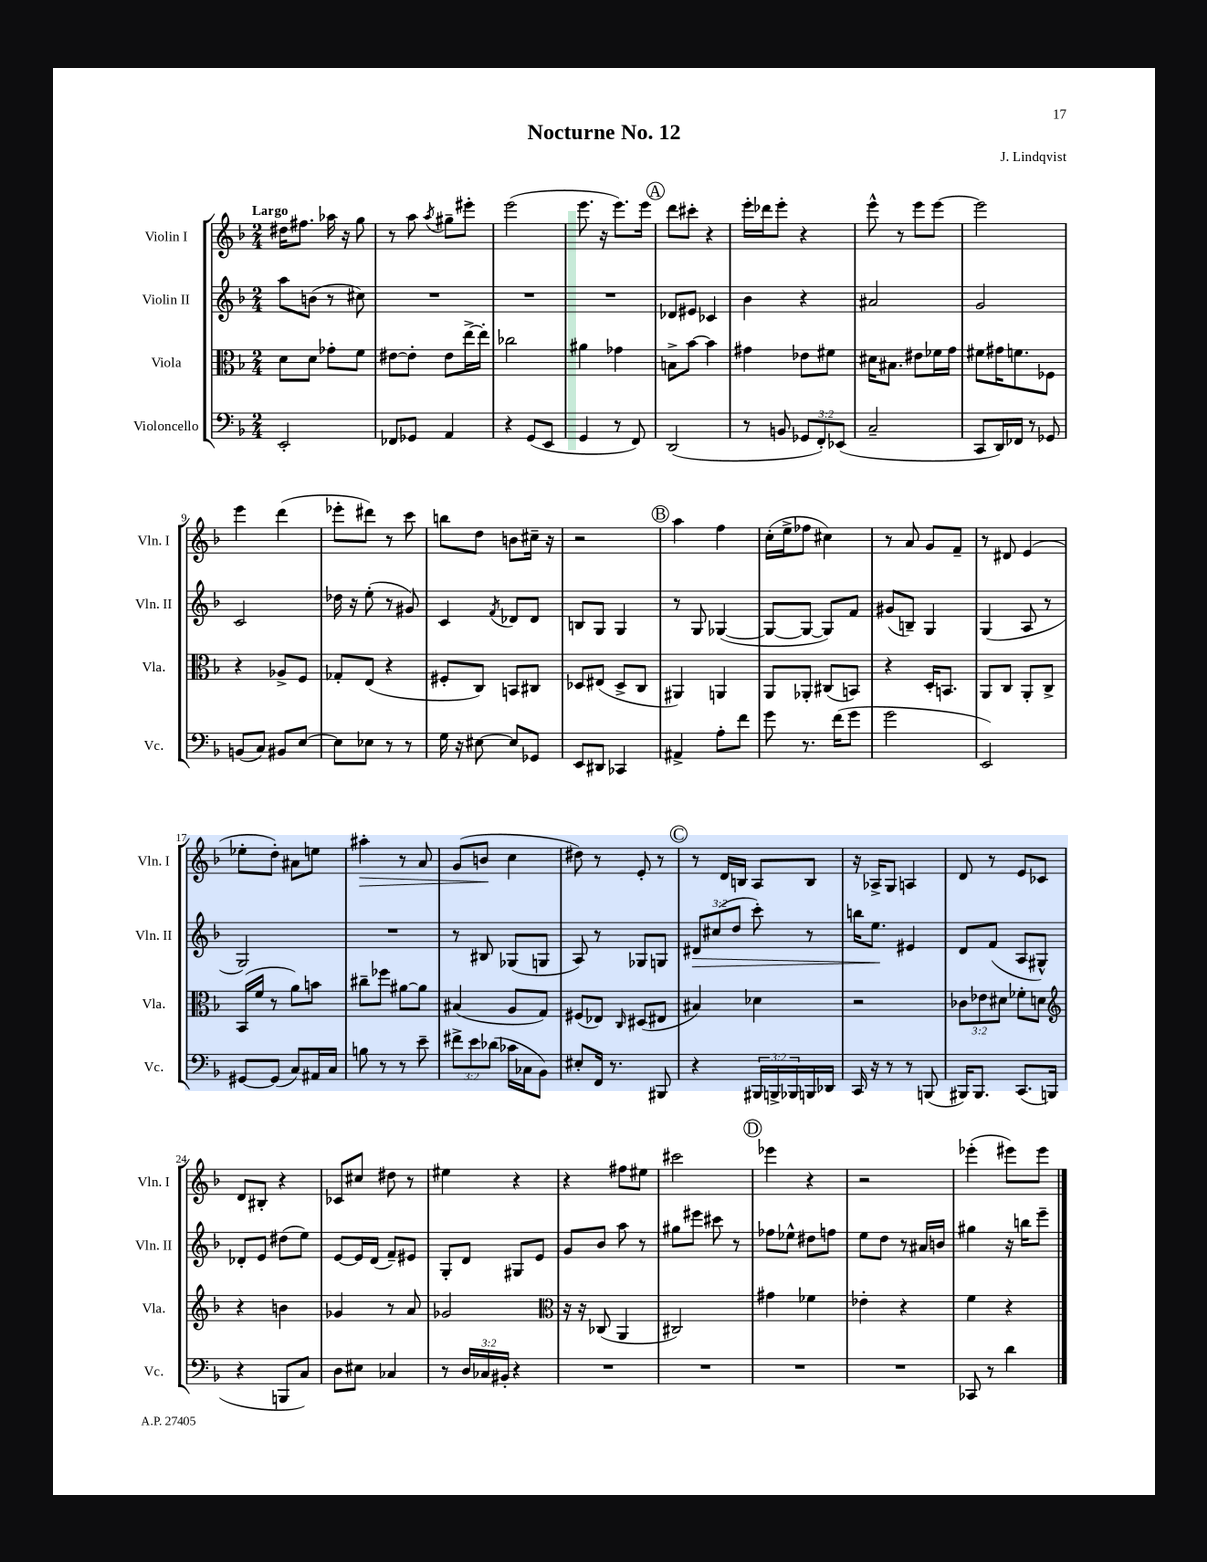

**kern	**kern	**kern	**dynam	**kern	**dynam
*part4	*part3	*part2	*part2	*part1	*part1
*staff4	*staff3	*staff2	*staff2	*staff1	*staff1
*I"Violoncello	*I"Viola	*I"Violin II	*	*I"Violin I	*
*I'Vc.	*I'Vla.	*I'Vln. II	*	*I'Vln. I	*
*clefF4	*clefC3	*clefG2	*	*clefG2	*
*k[b-]	*k[b-]	*k[b-]	*	*k[b-]	*
*M2/4	*M2/4	*M2/4	*	*M2/4	*
=1	=1	=1	=1	=1	=1
!	!	!	!	!LO:TX:a:B:t=Largo	!
2EE'/	8d\L	8aa\L	.	16dd#X\KL	.
.	.	.	.	8.ff#X\J	.
.	8d\J	(8bn\J	.	.	.
.	8g-X'\L	8r	.	16aa-X\	.
.	.	.	.	16r	.
.	8f\J	8cc#X\)	.	8gg\	.
=2	=2	=2	=2	=2	=2
8FF-X/L	[8e#X\L	2r	.	8r	.
8GG-X/J	8e#'\J]	.	.	8aa\	.
.	.	.	.	8qaa/	.
4AA/	8e#\L	.	.	8gg#X~\L	.
.	[16ee^\L	.	.	8eee#X'\J	.
.	16ee'\JJ]	.	.	.	.
=3	=3	=3	=3	=3	=3
4r	2cc-X\	2r	.	(2eee\	.
(8GG/L	.	.	.	.	.
8EE/J	.	.	.	.	.
=4	=4	=4	=4	=4	=4
4GG/	4a#X\	2r	.	8.eee\	.
.	.	.	.	16r	.
8r	4g-X\	.	.	8.eee\L)	.
8FF/)	.	.	.	.	.
.	.	.	.	16eee\Jk	.
!!LO:REH:place=s1:t=A
=5	=5	=5	=5	=5	=5
(2DD/	8Bn^\L	8d-X/L	.	8ddd\L	.
.	[8b-\J	8e#X/J	.	8ccc#X'\J	.
.	4b-\]	4c-X/	.	4r	.
=6	=6	=6	=6	=6	=6
8r	4g#X\	4b-\	.	16eee'\LL	.
.	.	.	.	16ddd-X\J	.
8BBn/	.	.	.	8eee'\J	.
12GG-X/L	8e-X\L	4r	.	4r	.
12FF'/)	.	.	.	.	.
.	8f#X\J	.	.	.	.
(12EE-X/J	.	.	.	.	.
=7	=7	=7	=7	=7	=7
2C~/	16d#X\KL	2a#X/	.	8eee^^\	.
.	8.B#X\J	.	.	.	.
.	.	.	.	8r	.
.	8e#X\L	.	.	8eee\L	.
.	16f-X\L	.	.	[8eee\J	.
.	16g\JJ	.	.	.	.
=8	=8	=8	=8	=8	=8
8CC/L	8f#X\L	2g/	.	2eee\]	.
16DD/L)	16g#X\K	.	.	.	.
16FF-X/JJ	8.fn\	.	.	.	.
8r	.	.	.	.	.
8GG-X/	8F-X\J	.	.	.	.
!!LO:LB:g=z
=9	=9	=9	=9	=9	=9
(8BBn/L	4r	2c/	.	4eee\	.
8C/J)	.	.	.	.	.
8BB#X/L	8A-X^/L	.	.	(4ddd\	.
[8E/J	8F/J	.	.	.	.
=10	=10	=10	=10	=10	=10
8E\L]	8G-X'/L	16dd-X\	.	8eee-X'\L	.
.	.	16r	.	.	.
8E-X\J	(8E/J	(8ee'\	.	8ddd#X\J)	.
8r	4r	8r	.	8r	.
8r	.	8g#X/)	.	8ccc\	.
=11	=11	=11	=11	=11	=11
16G\	8F#X'/L	4c/	.	8bbn\L	.
16r	.	.	.	.	.
[8E#X\	8C/J)	.	.	8dd\J	.
.	.	8qf/	.	.	.
8E#/L]	8BBn/L	8d-X/L	.	8bn\L	.
8GG-X/J	8C#X/J	8d-/J	.	16cc#X~\Jk	.
.	.	.	.	16r	.
=12	=12	=12	=12	=12	=12
8EE/L	8D-X/L	8Bn/L	.	2r	.
8DD#X/J	(8E#X/J	8G/J	.	.	.
4CC-X/	8D-^/L	4G/	.	.	.
.	8C/J	.	.	.	.
!!LO:REH:place=s1:t=B
=13	=13	=13	=13	=13	=13
4AA#X^/	4AA#X/)	8r	.	4aa\	.
.	.	8G/	.	.	.
8A'\L	4AAn/	([4G-X/	.	4ff\	.
8f\J	.	.	.	.	.
=14	=14	=14	=14	=14	=14
8g\	8AA/L	8G-/L_	.	(16cc'\LL	.
.	.	.	.	16ee^\J	.
8.r	8AA-X'/J	8G-/J_	.	8ff-X\J	.
.	(8C#X/L	8G-/L])	.	4cc#X\)	.
(16f\KL	.	.	.	.	.
8g\J	8BBn/J)	8f/J	.	.	.
=15	=15	=15	=15	=15	=15
2g\	4r	(8g#X/L	.	8r	.
.	.	8Bn~/J)	.	8a/	.
.	16D'/KL	4G/	.	8g/L	.
.	8.BBn/J	.	.	.	.
.	.	.	.	8f~/J	.
=16	=16	=16	=16	=16	=16
2EE/)	8AA/L	(4G/	.	8r	.
.	8C/J	.	.	8d#X/	.
.	8AA'/L	8A/	.	(4e/	.
.	8C^/J	8r	.	.	.
!!LO:LB:g=z
=17	=17	=17	=17	=17	=17
[8GG#X/L	(16BB-/LL	2G/)	.	8ee-X'\L	.
.	16f/JJ	.	.	.	.
(8GG#/J]	8r	.	.	8dd'\J)	.
8C/L)	8a\L)	.	.	8a#X\L	.
16AA#X/L	8bn\J	.	.	8een\J	.
16C/JJ	.	.	.	.	.
=18	=18	=18	=18	=18	=18
!	!	!	!	!	!LO:HP:b
8Bn\	8cc#X~\L	2r	.	4aa#X'\	>
8r	8ff-X\J	.	.	.	.
8r	[8a#X\L	.	.	8r	.
8e~\	8a#\J]	.	.	8a/	.
=19	=19	=19	=19	=19	=19
12f#X^\L	(4B#X/	8r	.	(8g/L	.
12e\	.	.	.	.	.
.	.	8B#X/	.	8bn/J	.
(12d-X\J	.	.	.	.	.
16c-X\LL	8A/L	(8G-X/L	.	4cc\	]
16C-X\J	.	.	.	.	.
8BB-\J)	8G/J)	8Gn/J	.	.	.
=20	=20	=20	=20	=20	=20
8E#X'/L	(8F#X/L	8A/)	.	8dd#X\)	.
16FF/Jk	8E-X/J)	8r	.	8r	.
8.r	.	.	.	.	.
.	16qqC/	.	.	.	.
.	(8D#X/L	8G-X/L	.	8e'/	.
8BBB#X/	8E#X/J	8Gn/J	.	8r	.
!!LO:REH:place=s1:t=C
=21	=21	=21	=21	=21	=21
!	!	!	!LO:HP:b	!	!
4r	4B#X/)	12d#X/L	>	8r	.
.	.	(12cc#X/	.	.	.
.	.	.	.	16d/LL	.
.	.	12dd/J	.	.	.
.	.	.	.	16Bn/JJ	.
24BBB#X/LL	4d-X\	8ccc'\)	.	8A/L	.
24BBBn^/	.	.	.	.	.
24BBB-X/	.	.	.	.	.
16BBBn/	.	8r	.	8B/J	.
16DD-X/JJ	.	.	.	.	.
=22	=22	=22	=22	=22	=22
16CC/	2r	16bbn\KL	.	16r	.
16r	.	8.ee\J	.	16A-X^/KL	.
8r	.	.	.	8G/J	.
8r	.	4e#X/	]	4An/	.
(8BBBn/	.	.	.	.	.
=23	=23	=23	=23	=23	=23
16BBB#X/KL)	12c-X\L	8d/L	.	8d/	.
8.BBB#/J	.	.	.	.	.
.	12e-X\	.	.	.	.
.	.	(8f/J	.	8r	.
.	12d#X\J	.	.	.	.
(8.CC/L	8f-X'\L	8A/L	.	8e/L	.
.	8dn\J	8G#X^^/J)	.	8c-X/J	.
16BBBn/Jk	.	.	.	.	.
!!LO:LB:g=z
=24	=24	=24	=24	=24	=24
*	*clefG2	*	*	*	*
4r	4r	8d-X'/L	.	8d/L	.
.	.	8e/J	.	8B#X'/J	.
8BBBn/L	4bn\	(8dd#X\L	.	4r	.
8C/J)	.	8ee\J)	.	.	.
=25	=25	=25	=25	=25	=25
8D\L	4g-X/	[8e/L	.	8c-X/L	.
8E#X\J	.	16e/L]	.	8cc#X/J	.
.	.	(16d/JJ	.	.	.
4C-X/	8r	8f~/L)	.	8dd#X\	.
.	8a/	8e#X/J	.	8r	.
=26	=26	=26	=26	=26	=26
8r	2g-X/	8G'/L	.	4ee#X\	.
24D/LL	.	8d/J	.	.	.
24C-X/	.	.	.	.	.
24BB#X'/JJ	.	.	.	.	.
4r	.	8G#X/L	.	4r	.
.	.	8e/J	.	.	.
=27	=27	=27	=27	=27	=27
*	*clefC3	*	*	*	*
2r	16r	8g/L	.	4r	.
.	16r	.	.	.	.
.	(8C-X/	8b-/J	.	.	.
.	4AA/	8aa\	.	8ff#X\L	.
.	.	8r	.	8ee#X\J	.
=28	=28	=28	=28	=28	=28
2r	2C#X/)	8gg#X\L	.	2ccc#X\	.
.	.	8eee#X\J	.	.	.
.	.	8ccc#X\	.	.	.
.	.	8r	.	.	.
!!LO:REH:place=s1:t=D
=29	=29	=29	=29	=29	=29
2r	4g#X\	8ff-X\L	.	4eee-X\	.
.	.	8ee-X^^\J	.	.	.
.	4f-X\	8dd#X\L	.	4r	.
.	.	8ffn\J	.	.	.
=30	=30	=30	=30	=30	=30
2r	4e-X'\	8ee\L	.	2r	.
.	.	8dd\J	.	.	.
.	4r	8r	.	.	.
.	.	16a#X/LL	.	.	.
.	.	16bn/JJ	.	.	.
=31	=31	=31	=31	=31	=31
8CC-X/	4f\	4gg#X\	.	(4eee-X'\	.
8r	.	.	.	.	.
4d\	4r	16r	.	8eee#X\L)	.
.	.	16bbn\KL	.	.	.
.	.	8eee~\J	.	8eee#\J	.
==	==	==	==	==	==
*-	*-	*-	*-	*-	*-
